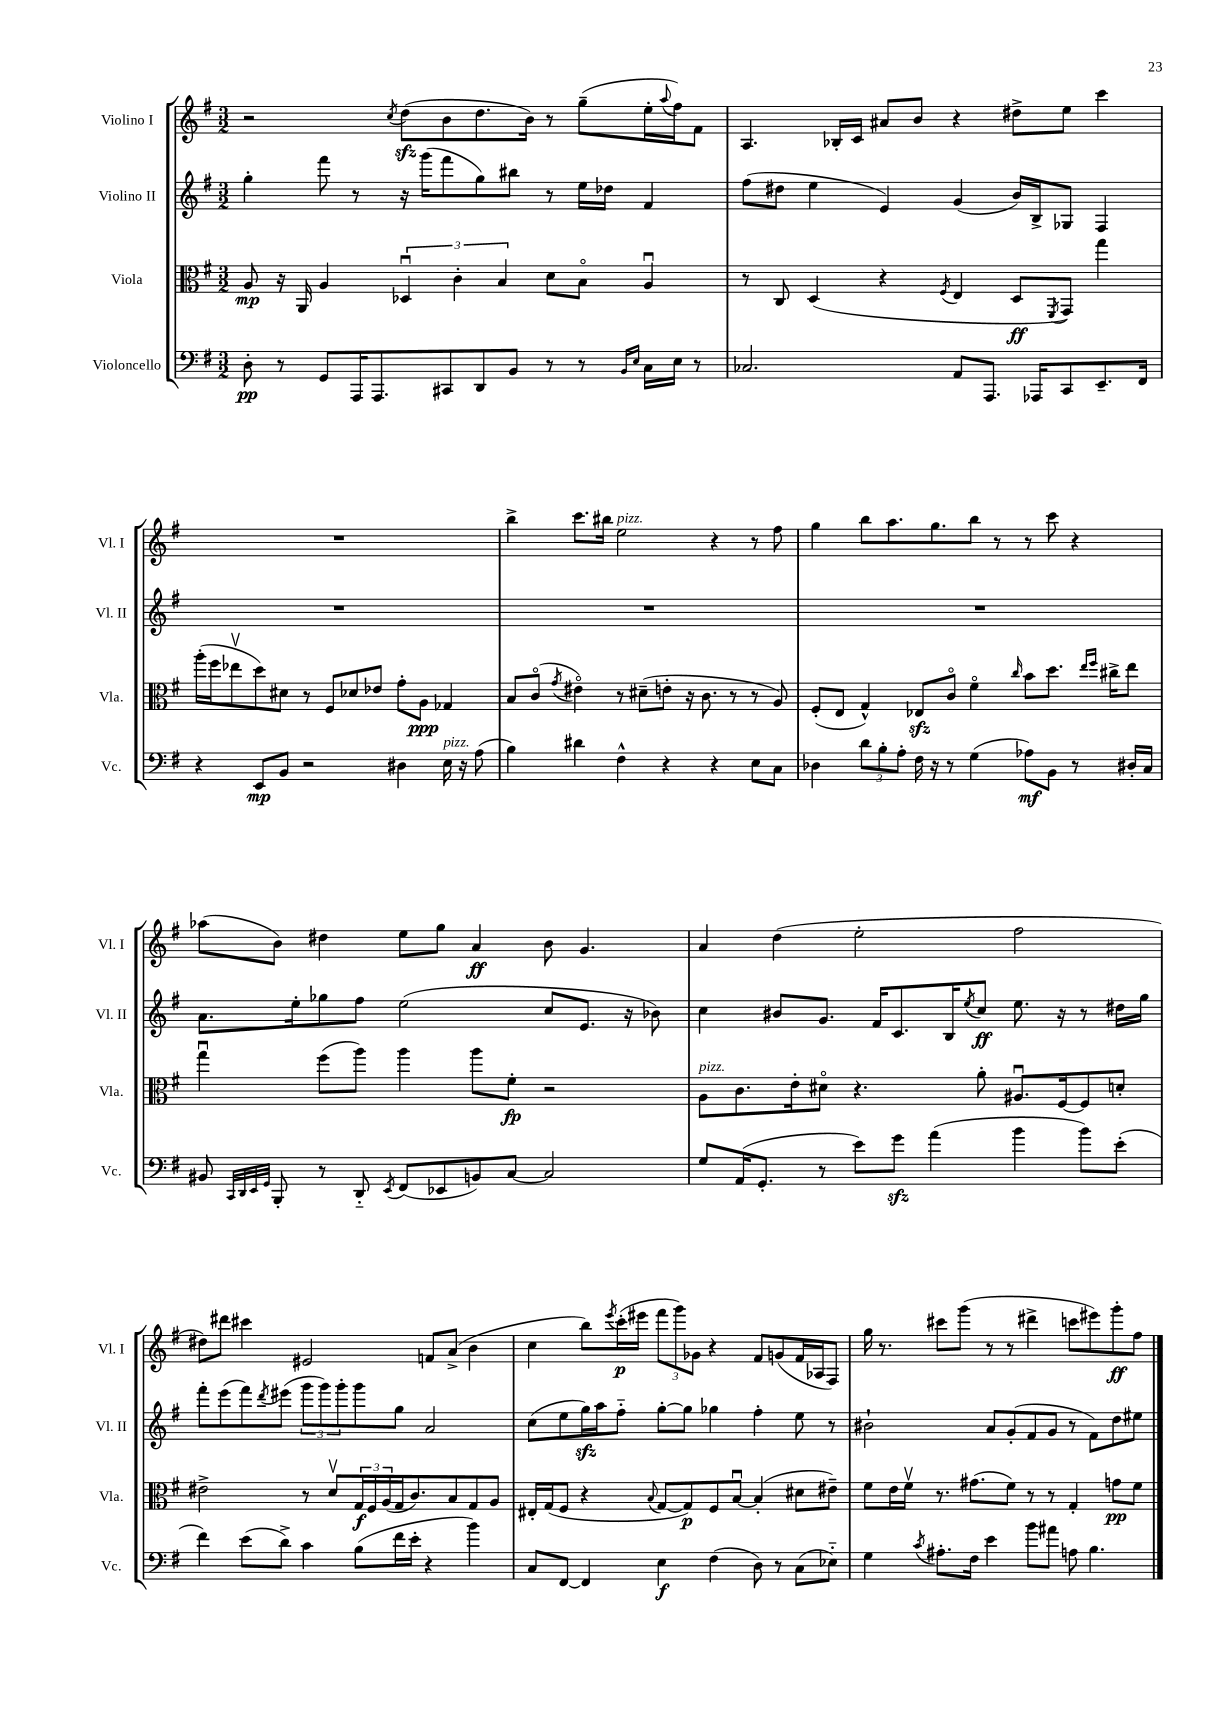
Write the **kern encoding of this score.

**kern	**dynam	**kern	**dynam	**kern	**dynam	**kern	**dynam
*part4	*part4	*part3	*part3	*part2	*part2	*part1	*part1
*staff4	*staff4	*staff3	*staff3	*staff2	*staff2	*staff1	*staff1
*I"Violoncello	*	*I"Viola	*	*I"Violino II	*	*I"Violino I	*
*I'Vc.	*	*I'Vla.	*	*I'Vl. II	*	*I'Vl. I	*
*clefF4	*	*clefC3	*	*clefG2	*	*clefG2	*
*k[f#]	*	*k[f#]	*	*k[f#]	*	*k[f#]	*
*M3/2	*	*M3/2	*	*M3/2	*	*M3/2	*
=1	=1	=1	=1	=1	=1	=1	=1
8D'\	pp	8A/	mp	4gg'\	.	2r	.
8r	.	16r	.	.	.	.	.
.	.	16AA/	.	.	.	.	.
8GG/L	.	4A/	.	8fff#\	.	.	.
16AAA/K	.	.	.	8r	.	.	.
8.AAA/	.	.	.	.	.	.	.
.	.	.	.	.	.	8qcc/	.
.	.	6D-Xu/	.	16r	.	(8ddzz\L	.
.	.	.	.	(16ggg\KL	.	.	.
8CC#X/	.	.	.	8fff#\	.	8b\	.
.	.	6c'\	.	.	.	.	.
8DD/	.	.	.	8gg\)	.	8.dd\	.
.	.	6B/	.	.	.	.	.
8BB/J	.	.	.	8bb#X\J	.	.	.
.	.	.	.	.	.	16b\Jk)	.
8r	.	8d\L	.	8r	.	8r	.
8r	.	8B\J	.	16ee\LL	.	(8gg~\L	.
.	.	.	.	16dd-X\JJ	.	.	.
16qqBB/LL	.	.	.	.	.	.	.
16qqE/JJ	.	.	.	.	.	.	.
16C\LL	.	4Au/	.	4f#/	.	16ee'\L	.
.	.	.	.	.	.	8qqaa/	.
16E\JJ	.	.	.	.	.	16ff#\J)	.
8r	.	.	.	.	.	8f#\J	.
=2	=2	=2	=2	=2	=2	=2	=2
2.C-X/	.	8r	.	(8ff#\L	.	4.A/	.
.	.	8C/	.	8dd#X\J	.	.	.
.	.	(4D/	.	4ee\	.	.	.
.	.	.	.	.	.	16B-X'/LL	.
.	.	.	.	.	.	16c/JJ	.
.	.	4r	.	4e/)	.	8a#X/L	.
.	.	.	.	.	.	8b/J	.
.	.	8qF#/	.	.	.	.	.
8AA/L	.	4E/	.	(4g/	.	4r	.
8.AAA/J	.	.	.	.	.	.	.
.	.	8D/L	ff	16b/LL)	.	8dd#X^\L	.
16AAA-X/KL	.	.	.	16B^/J	.	.	.
.	.	8qFF#/	.	.	.	.	.
8CC/	.	8GG/J)	.	8G-X/J	.	8ee\J	.
8.EE~/	.	4gg\	.	4F#/	.	4ccc\	.
16FF#/Jk	.	.	.	.	.	.	.
!!LO:LB:g=z
=3	=3	=3	=3	=3	=3	=3	=3
4r	.	(16aa'\LL	.	1.r	.	1.r	.
.	.	16ff#\J	.	.	.	.	.
.	.	8ee-Xv\	.	.	.	.	.
8EE/L	mp	8dd\)	.	.	.	.	.
8BB/J	.	8d#X\J	.	.	.	.	.
2r	.	8r	.	.	.	.	.
.	.	8F#/L	.	.	.	.	.
.	.	8d-X/	.	.	.	.	.
.	.	8e-X/J	.	.	.	.	.
4D#X\	.	8g'\L	.	.	.	.	.
.	.	8A\J	ppp	.	.	.	.
!LO:TX:a:i:t=pizz.	!	!	!	!	!	!	!
16E\	.	4G-X/	.	.	.	.	.
16r	.	.	.	.	.	.	.
(8A\	.	.	.	.	.	.	.
=4	=4	=4	=4	=4	=4	=4	=4
4B\)	.	8B/L	.	1.r	.	4bb^\	.
.	.	(8c/J	.	.	.	.	.
.	.	8qg/	.	.	.	.	.
4d#X\	.	4e#X\)	.	.	.	8.ccc\L	.
.	.	.	.	.	.	16bb#X\Jk	.
!	!	!	!	!	!	!LO:TX:a:i:t=pizz.	!
4F#^^\	.	8r	.	.	.	2ee\	.
.	.	(8d#X~\L	.	.	.	.	.
4r	.	8en'\J	.	.	.	.	.
.	.	16r	.	.	.	.	.
.	.	8.c\	.	.	.	.	.
4r	.	.	.	.	.	4r	.
.	.	8r	.	.	.	.	.
8E\L	.	8r	.	.	.	8r	.
8C\J	.	8A/)	.	.	.	8ff#\	.
=5	=5	=5	=5	=5	=5	=5	=5
4D-X\	.	(8F#'/L	.	1.r	.	4gg\	.
.	.	8E/J	.	.	.	.	.
12d\L	.	4G^^/)	.	.	.	8bb\L	.
12B'\	.	.	.	.	.	.	.
.	.	.	.	.	.	8.aa\	.
12A'\J	.	.	.	.	.	.	.
16F#\	.	8E-Xzz/L	.	.	.	.	.
16r	.	.	.	.	.	8.gg\	.
8r	.	8c/J	.	.	.	.	.
(4G\	.	4f#\	.	.	.	8bb\J	.
.	.	.	.	.	.	8r	.
.	.	16qqcc/	.	.	.	.	.
8A-X\L)	mf	8b\L	.	.	.	8r	.
8BB\J	.	8.dd\J	.	.	.	8ccc\	.
8r	.	.	.	.	.	4r	.
.	.	16qqee/LL	.	.	.	.	.
.	.	16qqff#/JJ	.	.	.	.	.
.	.	16cc#X^\KL	.	.	.	.	.
16D#X'/LL	.	8ee\J	.	.	.	.	.
16C/JJ	.	.	.	.	.	.	.
!!LO:LB:g=z
=6	=6	=6	=6	=6	=6	=6	=6
8BB#X/	.	4ggu\	.	8.a\L	.	(8aa-X\L	.
32qqCC/LLL	.	.	.	.	.	.	.
32qqDD/	.	.	.	.	.	.	.
32qqEE/	.	.	.	.	.	.	.
32qqGG/JJJ	.	.	.	.	.	.	.
8BBB'/	.	.	.	.	.	8b\J)	.
.	.	.	.	16ee'\k	.	.	.
8r	.	(8ff#\L	.	8gg-X\	.	4dd#X\	.
8DD/	.	8aa\J)	.	8ff#\J	.	.	.
8qEE/	.	.	.	.	.	.	.
(8FF#/L	.	4aa\	.	(2ee\	.	8ee\L	.
8EE-X/	.	.	.	.	.	8gg\J	.
8BBn/)	.	8aa\L	.	.	.	4a/	ff
[8C/J	.	8f#'\J	fp	.	.	.	.
2C/]	.	2r	.	8cc/L	.	8b\	.
.	.	.	.	8.e/J	.	4.g/	.
.	.	.	.	16r	.	.	.
.	.	.	.	8b-X\)	.	.	.
=7	=7	=7	=7	=7	=7	=7	=7
!	!	!LO:TX:a:i:t=pizz.	!	!	!	!	!
8G/L	.	8A\L	.	4cc\	.	4a/	.
(16AA/K	.	8.c\	.	.	.	.	.
8.GG'/J	.	.	.	.	.	.	.
.	.	.	.	8b#X/L	.	(4dd\	.
.	.	16e'\k	.	.	.	.	.
8r	.	8d#X\J	.	8.g/J	.	.	.
8e\L)	.	4.r	.	.	.	2ee'\	.
.	.	.	.	16f#/KL	.	.	.
8gzz\J	.	.	.	8.c/	.	.	.
(4a\	.	.	.	.	.	.	.
.	.	.	.	16B/K	.	.	.
.	.	.	.	8qee/	.	.	.
.	.	8a'\	.	8cc/J	ff	.	.
4b\	.	8.A#Xu/L	.	8.ee\	.	2ff#\	.
.	.	[16F#/k	.	16r	.	.	.
8b\L)	.	8F#/]	.	8r	.	.	.
(8e'\J	.	8dn'/J	.	16dd#X\LL	.	.	.
.	.	.	.	16gg\JJ	.	.	.
!!LO:LB:g=z
=8	=8	=8	=8	=8	=8	=8	=8
4f#\)	.	2e#X^\	.	8fff#'\L	.	8dd#X\L)	.
.	.	.	.	(8eee\	.	8ddd#X\J	.
(8e\L	.	.	.	8fff#\)	.	4ccc#X\	.
.	.	.	.	8qddd/	.	.	.
8d^\J)	.	.	.	(8eee#X\J	.	.	.
4c\	.	8r	.	12ggg\L	.	2e#X/	.
.	.	.	.	12ggg\)	.	.	.
.	.	8dv/L	.	.	.	.	.
.	.	.	.	12ggg'\	.	.	.
(8B\L	.	24G/L	f	8ggg\	.	.	.
.	.	24F#/	.	.	.	.	.
.	.	(24A/	.	.	.	.	.
16f#\L	.	16G/J	.	8gg\J	.	.	.
16e'\JJ	.	8.c/)	.	.	.	.	.
4r	.	.	.	2a/	.	8fn/L	.
.	.	8B/	.	.	.	(8a^/J	.
4b\)	.	8G/	.	.	.	4b\	.
.	.	8A/J	.	.	.	.	.
=9	=9	=9	=9	=9	=9	=9	=9
8C/L	.	16E#X'/LL	.	(8cc\L	.	4cc\	.
.	.	(16G/J	.	.	.	.	.
[8FF#/J	.	8F#/J	.	8ee\	.	.	.
4FF#/]	.	4r	.	16ggzz\L)	.	8bb\L)	.
.	.	.	.	16aa\J	.	.	.
.	.	.	.	.	.	8qeee/	.
.	.	.	.	8ff#\J	.	(16ccc'\L	p
.	.	.	.	.	.	16eee#X\JJ	.
.	.	8qqB/	.	.	.	.	.
4E\	f	[8G/L	.	[8gg'\L	.	12fff#\L	.
.	.	.	.	.	.	12ggg\)	.
.	.	8G/])	p	8gg\J]	.	.	.
.	.	.	.	.	.	12g-X\J	.
(4F#\	.	8F#/	.	4gg-X\	.	4r	.
.	.	[8Bu/J	.	.	.	.	.
8D\)	.	(4B'/]	.	4ff#'\	.	8f#/L	.
8r	.	.	.	.	.	(8gn/	.
(8C\L	.	8d#X\L	.	8ee\	.	16f#/L	.
.	.	.	.	.	.	16A-X/J	.
8E-X\J)	.	8e#X~\J)	.	8r	.	8F#/J)	.
=10	=10	=10	=10	=10	=10	=10	=10
4G\	.	8f#\L	.	2b#X`\	.	16gg\	.
.	.	.	.	.	.	8.r	.
.	.	16e\L	.	.	.	.	.
.	.	16f#v\JJ	.	.	.	.	.
8qc/	.	.	.	.	.	.	.
8.A#X'\L	.	8.r	.	.	.	8ccc#X\L	.
.	.	.	.	.	.	(8ggg\J	.
16F#\Jk	.	(8.g#X\L	.	.	.	.	.
4e\	.	.	.	8a/L	.	8r	.
.	.	8f#\J)	.	(8g'/	.	8r	.
8b\L	.	8r	.	8f#/	.	4ddd#X^\	.
8a#X\J	.	8r	.	8g/J	.	.	.
8An\	.	4G'/	.	8r	.	8cccn\L	.
4.B\	.	.	.	8f#\L)	.	8eee#X\)	.
.	.	8gn\L	pp	8dd\	.	8ggg'\	ff
.	.	8f#\J	.	8ee#X\J	.	8ff#\J	.
==	==	==	==	==	==	==	==
*-	*-	*-	*-	*-	*-	*-	*-
